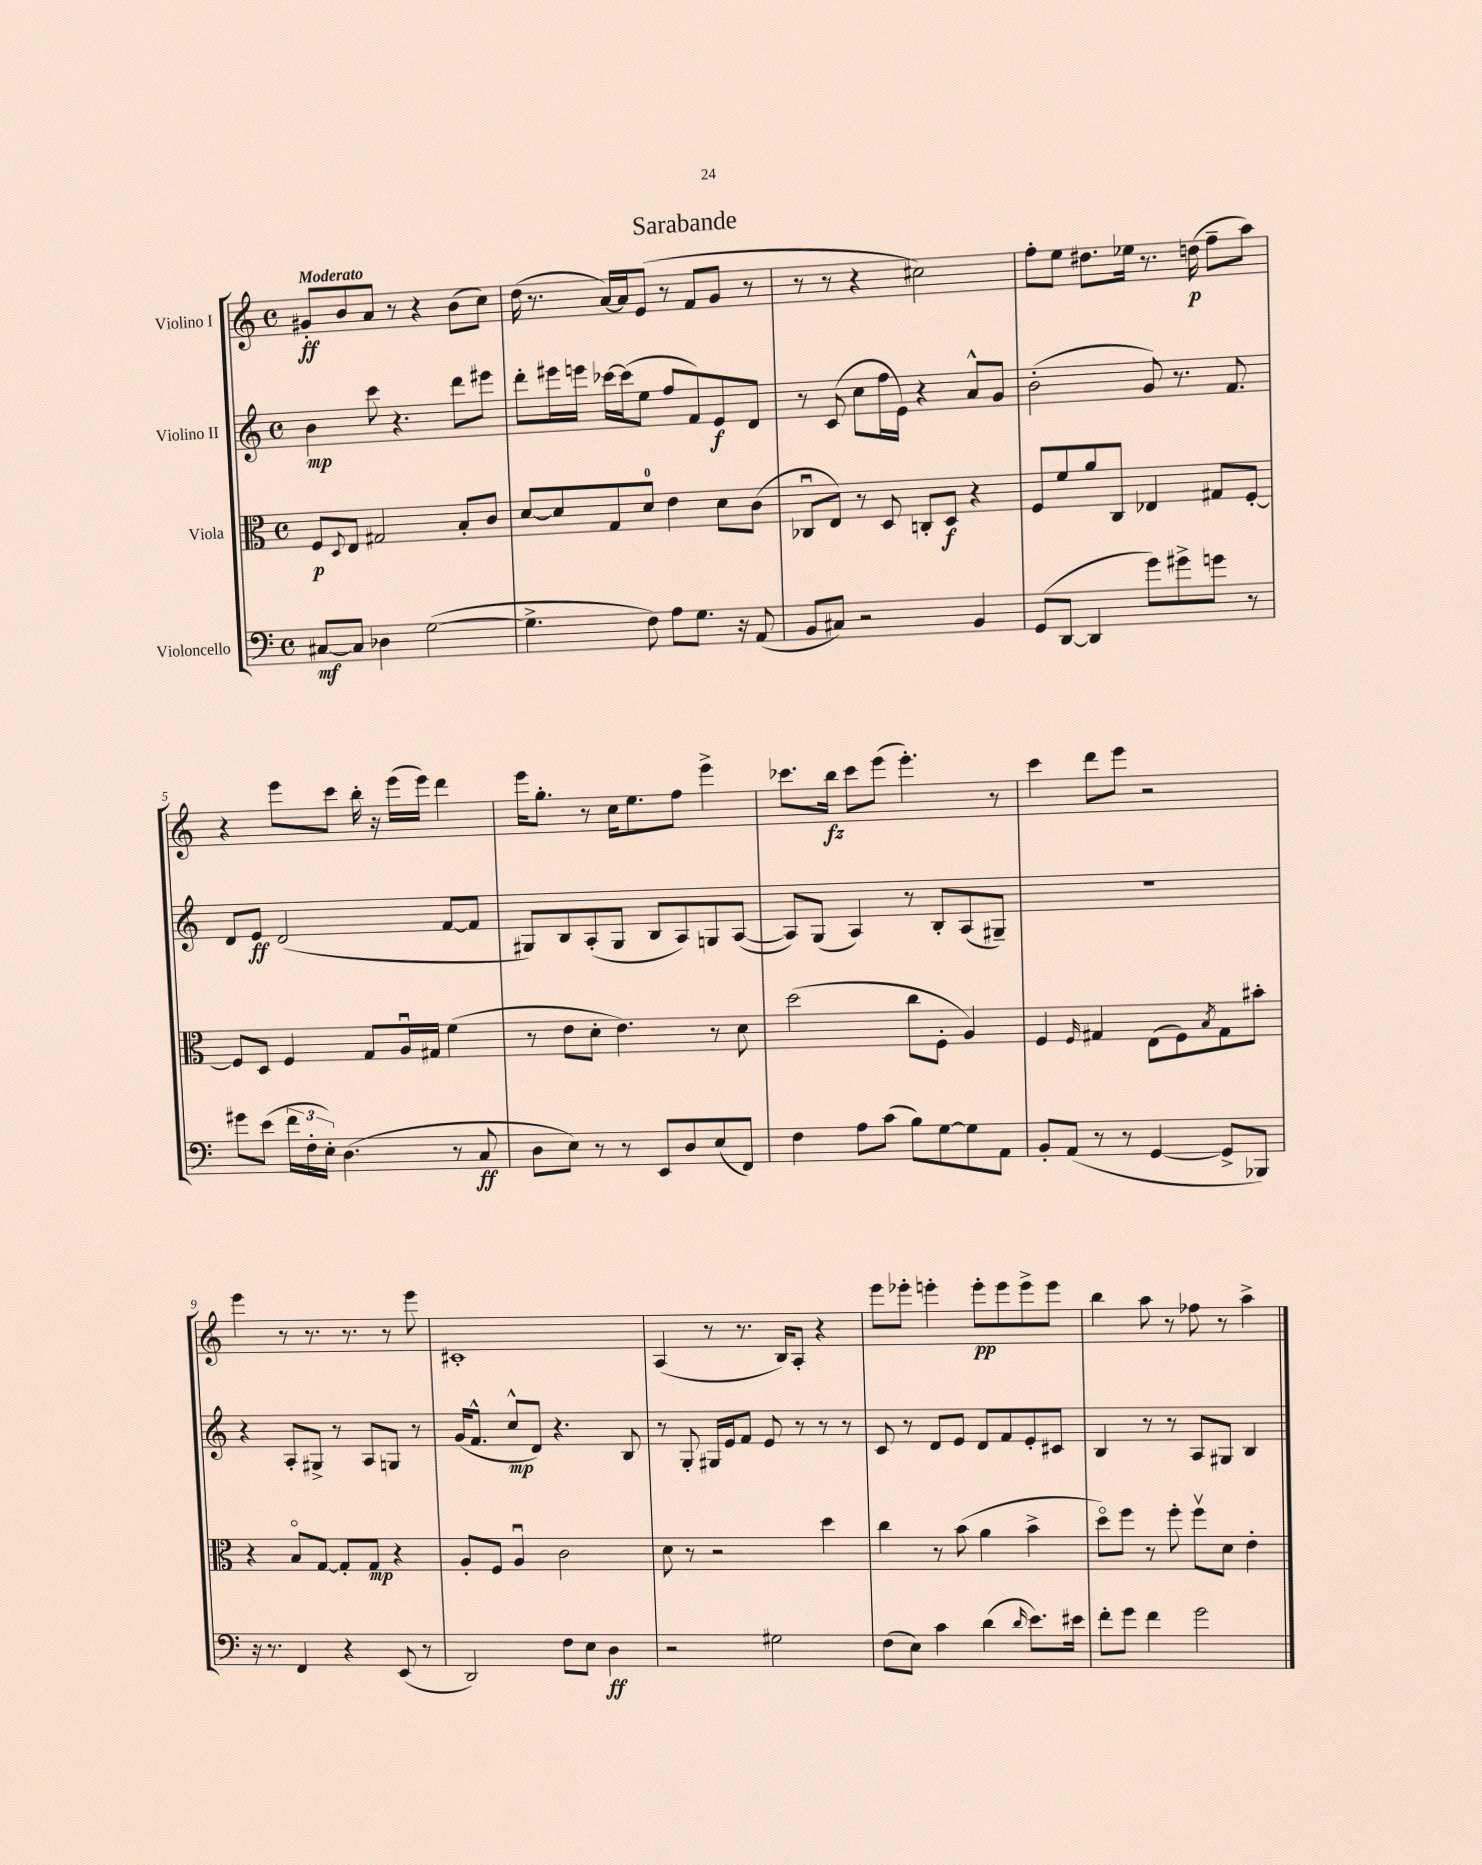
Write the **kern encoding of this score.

**kern	**kern	**kern	**kern
*staff4	*staff3	*staff2	*staff1
*clefF4	*clefC3	*clefG2	*clefG2
*k[]	*k[]	*k[]	*k[]
*M4/4	*M4/4	*M4/4	*M4/4
*met(c)	*met(c)	*met(c)	*met(c)
[8C#	8F	4b	8g#'
.	8qqD	.	.
8C#]	8E	.	8b
4D-	2G#	8ccc	8a
.	.	4.r	8r
([2G	.	.	4r
.	8B'	8ddd	(8b
.	8c	8eee#	8cc)
=	=	=	=
4.G^]	[8d	8ddd'	(16dd
.	.	.	8.r
.	8d]	16eee#	.
.	.	16eee	.
.	8G	[16ccc-	[16a)
.	.	(16ccc-]	16a]
8F)	8d	8ee	(8e
8A	4e	8ff	8r
8.G	.	8f)	8f
.	8d	8e	8g
16r	.	.	.
(8AA	(8c	8d	8r
=	=	=	=
8BB	8C-u	8r	8r
8C#)	8E)	(8c	8r
2r	8r	8cc	4r
.	8D	16ff	.
.	.	16e)	.
.	8C'	4r	2cc#)
.	8D	.	.
4BB	4r	8a^^	.
.	.	8g	.
=	=	=	=
(8GG	8F	(2b'	8ff'
[8DD	8f	.	8ee
4DD]	8a	.	8.dd#
.	8C	.	.
.	.	.	16ee-
8g)	4E-	8g)	8.r
8g#^	.	8.r	.
.	.	.	(16dd
8g	8G#	.	8ff~
.	.	8.f	.
8r	[8F'	.	8aa)
=	=	=	=
8g#	8F]	8d	4r
(8e	8D	8e	.
24f	4F	(2d	8eee
24F'	.	.	.
24E')	.	.	.
(4.D	.	.	8ccc
.	8G	.	16bb'
.	.	.	16r
.	16Au	.	(16eee
.	16G#	.	16eee)
8r	(4f	[8f	4ddd
8C	.	8f]	.
=	=	=	=
8D	8r	8G#)	16eee
.	.	.	8.gg'
8E)	8e	8B	.
8r	8d'	(8A'	8r
8r	4.e)	8G#	16cc
.	.	.	8.ee
8EE	.	8B	.
8D	.	8A)	8ff
(8E	8r	8G	4eee^
8FF)	8d	([8A	.
=	=	=	=
4F	(2dd	8A])	8.ccc-
.	.	(8G	.
.	.	.	16bb
8A	.	4A)	8ccc-
(8c	.	.	(8eee
8B)	8cc	8r	4.eee')
[8G	8F'	8B'	.
8G]	4A)	(8A	.
8AA	.	8G#~)	8r
=	=	=	=
8BB'	4F	1r	4ccc
(8AA	.	.	.
.	16qqF	.	.
8r	4G#	.	8ddd
8r	.	.	8eee
[4GG	(8E	.	2r
.	8F)	.	.
.	8qB	.	.
8GG^]	8G#	.	.
8BBB-)	8b#'	.	.
=	=	=	=
16r	4r	4r	4eee
8.r	.	.	.
4FF	8Bo	8A'	8r
.	[8G	8G#^	8.r
4r	8G']	8r	.
.	.	.	8.r
.	8G	8A	.
(8EE	4r	8G	8r
8r	.	8r	8eee
=	=	=	=
2DD)	8A'	(16g	1c#'
.	.	8.f^^	.
.	8F	.	.
.	4Au	8cc^^	.
.	.	8d)	.
8F	2c	4.r	.
8E	.	.	.
4D	.	.	.
.	.	8B	.
=	=	=	=
2r	8d	8r	(4A
.	8r	8G'	.
.	2r	16G#	8r
.	.	16e	.
.	.	8f	8.r
2G#	.	8e	.
.	.	.	16B)
.	.	8r	8A'
.	4dd	8r	4r
.	.	8r	.
=	=	=	=
(8F	4cc	8c	8eee
8E)	.	8r	8eee-'
4c	8r	8d	4eee'
.	(8b	8e	.
(4d	4a	8d	8eee'
.	.	8f	8eee
16qqd	.	.	.
8.e)	4b^	8e'	8eee^
.	.	8c#	8eee
16e#	.	.	.
=	=	=	=
8f'	8ddo)	4B	4bb
8g	8ff	.	.
4f	8r	8r	8aa
.	8ff'	8r	8r
2g	8ffv	8A	8ff-
.	8d	8G#	8r
.	4e'	4B	4aa^
==	==	==	==
*-	*-	*-	*-
